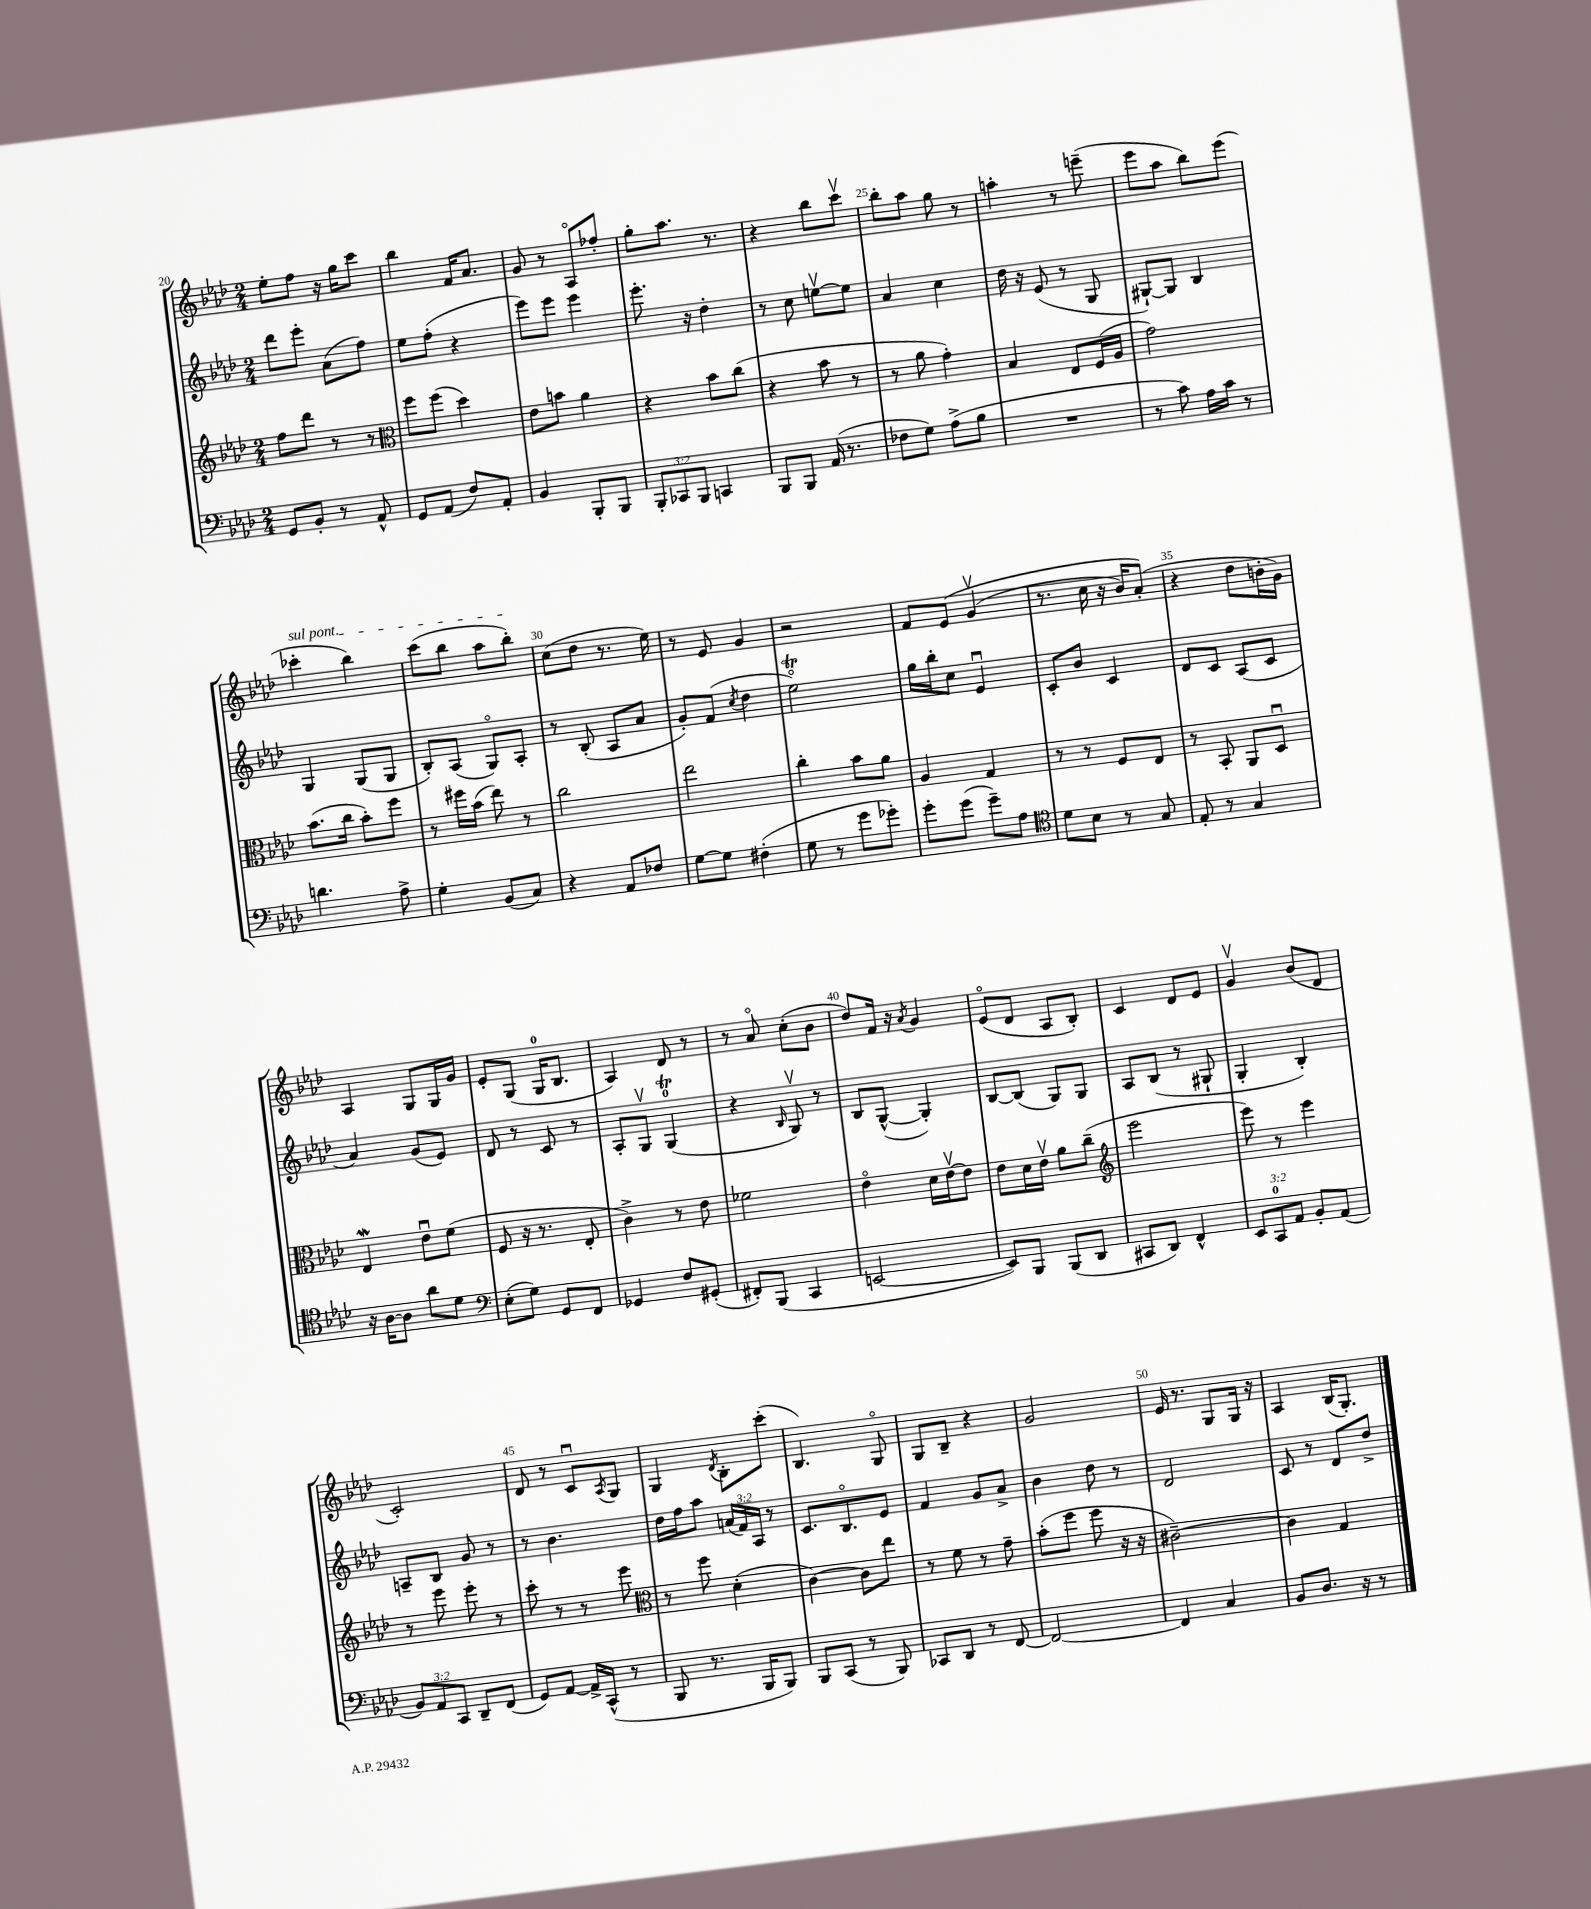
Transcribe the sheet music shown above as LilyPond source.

<<
\new StaffGroup <<
\new Staff = "s0" {
    \clef treble \key aes \major \numericTimeSignature \time 2/4
    ees''8-. f''8 r16 g''16 c'''8 |
    bes''4 f'16 aes'8. |
    g'8 r8 aes8\flageolet fes''8-. |
    g''8-. aes''8. r8. |
    r4 bes''8 c'''8\upbow |
    bes''8-. aes''8 g''8 r8 |
    a''4-. r8 e'''8--( |
    ees'''8 aes''8 bes''8) ees'''8( |
    \once \override TextSpanner.bound-details.left.text = \markup { \italic "sul pont." } ces'''4-.\startTextSpan bes''4) |
    c'''8( bes''8 aes''8 bes''8-.\stopTextSpan) |
    c''8( des''8 r8. ees''16) |
    r8 ees'8 g'4 |
    r2 |
    f'8 ees'8\( g'4\upbow( |
    r8. c''16 r16 bes'16) aes'8-.(\) |
    r4 des''8 b'16-. g'16) |
    aes4 g8 g16 g'16 |
    ees'8-. g8( g16-0 bes8. |
    aes4) des'8 r8 |
    r8 aes'8\flageolet c''8-.( bes'8 |
    des''8) f'16 r16 \acciaccatura { aes'8 } g'4 |
    ees'8\flageolet( des'8 aes8 bes8-.) |
    c'4 des'8 ees'8 |
    g'4\upbow bes'8( des'8 |
    c'2-.) |
    des'8 r8 c'8\downbow \acciaccatura { aes8 } g8 |
    g4 \acciaccatura { des'8 } bes8-. c'''8-.( |
    bes4.) g8\flageolet |
    g8 bes8-- r4 |
    g'2 |
    ees'16 r8. g8 g16 r16 |
    aes4 bes16( g8.-.) \bar "|." |
}
\new Staff = "s1" {
    \clef treble \key aes \major \numericTimeSignature \time 2/4 \override Staff.TupletNumber.text = #tuplet-number::calc-fraction-text
    des'''8 ees'''8-. aes'8( f''8) |
    ees''8 f''8-.( r4 |
    ees'''8) ees'''8 ees'''4 |
    ees'''8.-. r16 des''4-. |
    r8 c''8 e''8~\upbow e''8 |
    aes'4 c''4 |
    des''16 r16 ees'8( r8 g8 |
    gis8~-!) gis8 bes4 |
    g4 g8( g8 |
    bes8-.) aes8( g8\flageolet) aes8-. |
    r8 bes8-.( aes8 aes'8 |
    g'8-.) f'8( \acciaccatura { c''8 } des''4 |
    ees''2\flageolet\trill) |
    g''16 bes''16-. c''8 ees'4\downbow |
    c'8-. bes'8 c'4 |
    des'8 c'8 aes8( c'8 |
    aes'4) g'8( ees'8) |
    des'8 r8 c'8 r8 |
    aes8-. g8\upbow g4-0\trill( |
    r4 \grace { bes16 } g8\upbow) r8 |
    bes8 g8~-^( g4-.) |
    bes8~ bes8( g8) g8 |
    aes8 bes8( r8 gis8-! |
    g4-. bes4-.) |
    a8-- bes8 g'8 r8 |
    r8 bes'4. |
    des''16 f''16 aes''8 \tuplet 3/2 { a'16( f'16) aes16 } r8 |
    c'8. bes8.\flageolet ees'8 |
    f'4 g'8 aes'8-> |
    bes'4 des''8 r8 |
    des'2 |
    c'8 r8 des'8 des''8-> \bar "|." |
}
\new Staff = "s2" {
    \clef treble \key aes \major \numericTimeSignature \time 2/4
    f''8 des'''8 r8 r8 |
    \clef alto f''8 f''8( des''4) |
    ees'8 b'8 aes'4 |
    r4 bes'8 c''8( |
    r4 bes'8 r8 |
    r8 aes'8 g'4-.) |
    bes4 ees8 f16( aes16 |
    g'2) |
    bes'8.( c''16 bes'8-.) f''8 |
    r8 fis''16 bes'16( ees''8) r8 |
    c''2 |
    ees''2 |
    c''4-. bes'8 aes'8 |
    aes4 g4 |
    r8 r8 f8 ees8 |
    r8 bes,8-. aes,8 des8\downbow |
    ees4\mordent ees'8\downbow f'8( |
    f8 r16 r8. ees8-. |
    c'4->) r8 ees'8 |
    fes'2 |
    ees'4\flageolet des'16 ees'16~\upbow ees'8 |
    ees'8 des'16 ees'16\upbow aes'8 c''8--( |
    \clef treble ees'''2 |
    ees'''8) r8 ees'''4 |
    r8 ees'''8 ees'''8-. r8 |
    c'''8-. r8 r8 ees'''8 |
    \clef alto r8 f''8 des'4-.( |
    c'4~) c'8 ees''8 |
    r8 f'8 r8 g'8-- |
    bes'8-.( f''8 f''8 r16 r16 |
    cis'2~--) |
    cis'4 g4 \bar "|." |
}
\new Staff = "s3" {
    \clef bass \key aes \major \numericTimeSignature \time 2/4 \override Staff.TupletNumber.text = #tuplet-number::calc-fraction-text
    g,8 bes,8-. r8 aes,8-^ |
    g,8 aes,8( f8) aes,8-. |
    bes,4 bes,,8-. bes,,8 |
    \tuplet 3/2 { bes,,8-. ces,8 bes,,8 } c,4 |
    bes,,8 bes,,8 aes,16( r8. |
    fes8 g8) aes8->( bes8 |
    R2 |
    r8 c'8) aes16 c'16 r8 |
    d'4. aes8-> |
    g4-. bes,8( c8) |
    r4 aes,8 fes8 |
    g8~ g8 fis4-.( |
    g8 r8 g'8 ges'8-.) |
    g'8-. g'8( g'8--) aes8 |
    \clef tenor des'8 bes8 r8 g8 |
    ees8-. r8 g4 |
    r16 aes16~ aes8 aes'8 des'8 |
    \clef bass ees8-.( g8) g,8 f,8 |
    ges,4 f8 gis,8-.( |
    fis,8-.) bes,,8( c,4 |
    e,2~ |
    e,8) bes,,8 bes,,8( des,8 |
    cis,8 des,8) f,4-^ |
    \tuplet 3/2 { ees,8 c,8-0 aes,8 } bes,8-. aes,8( |
    \tuplet 3/2 { bes,8) aes,8 c,8 } des,8-- f,8( |
    g,8) aes,8~ aes,16-> c,16-^( r8 |
    bes,,8 r8. bes,,16 bes,,8) |
    bes,,8 c,8( r8 bes,,8) |
    ces,8 des,8 r8 f,8~ |
    f,2~ |
    f,4 c4 |
    bes,8 des8. r16 r8 \bar "|." |
}
>>
>>
\layout { \context { \Score currentBarNumber = #20 \override BarNumber.break-visibility = ##(#f #t #t) barNumberVisibility = #(every-nth-bar-number-visible 5) } }
